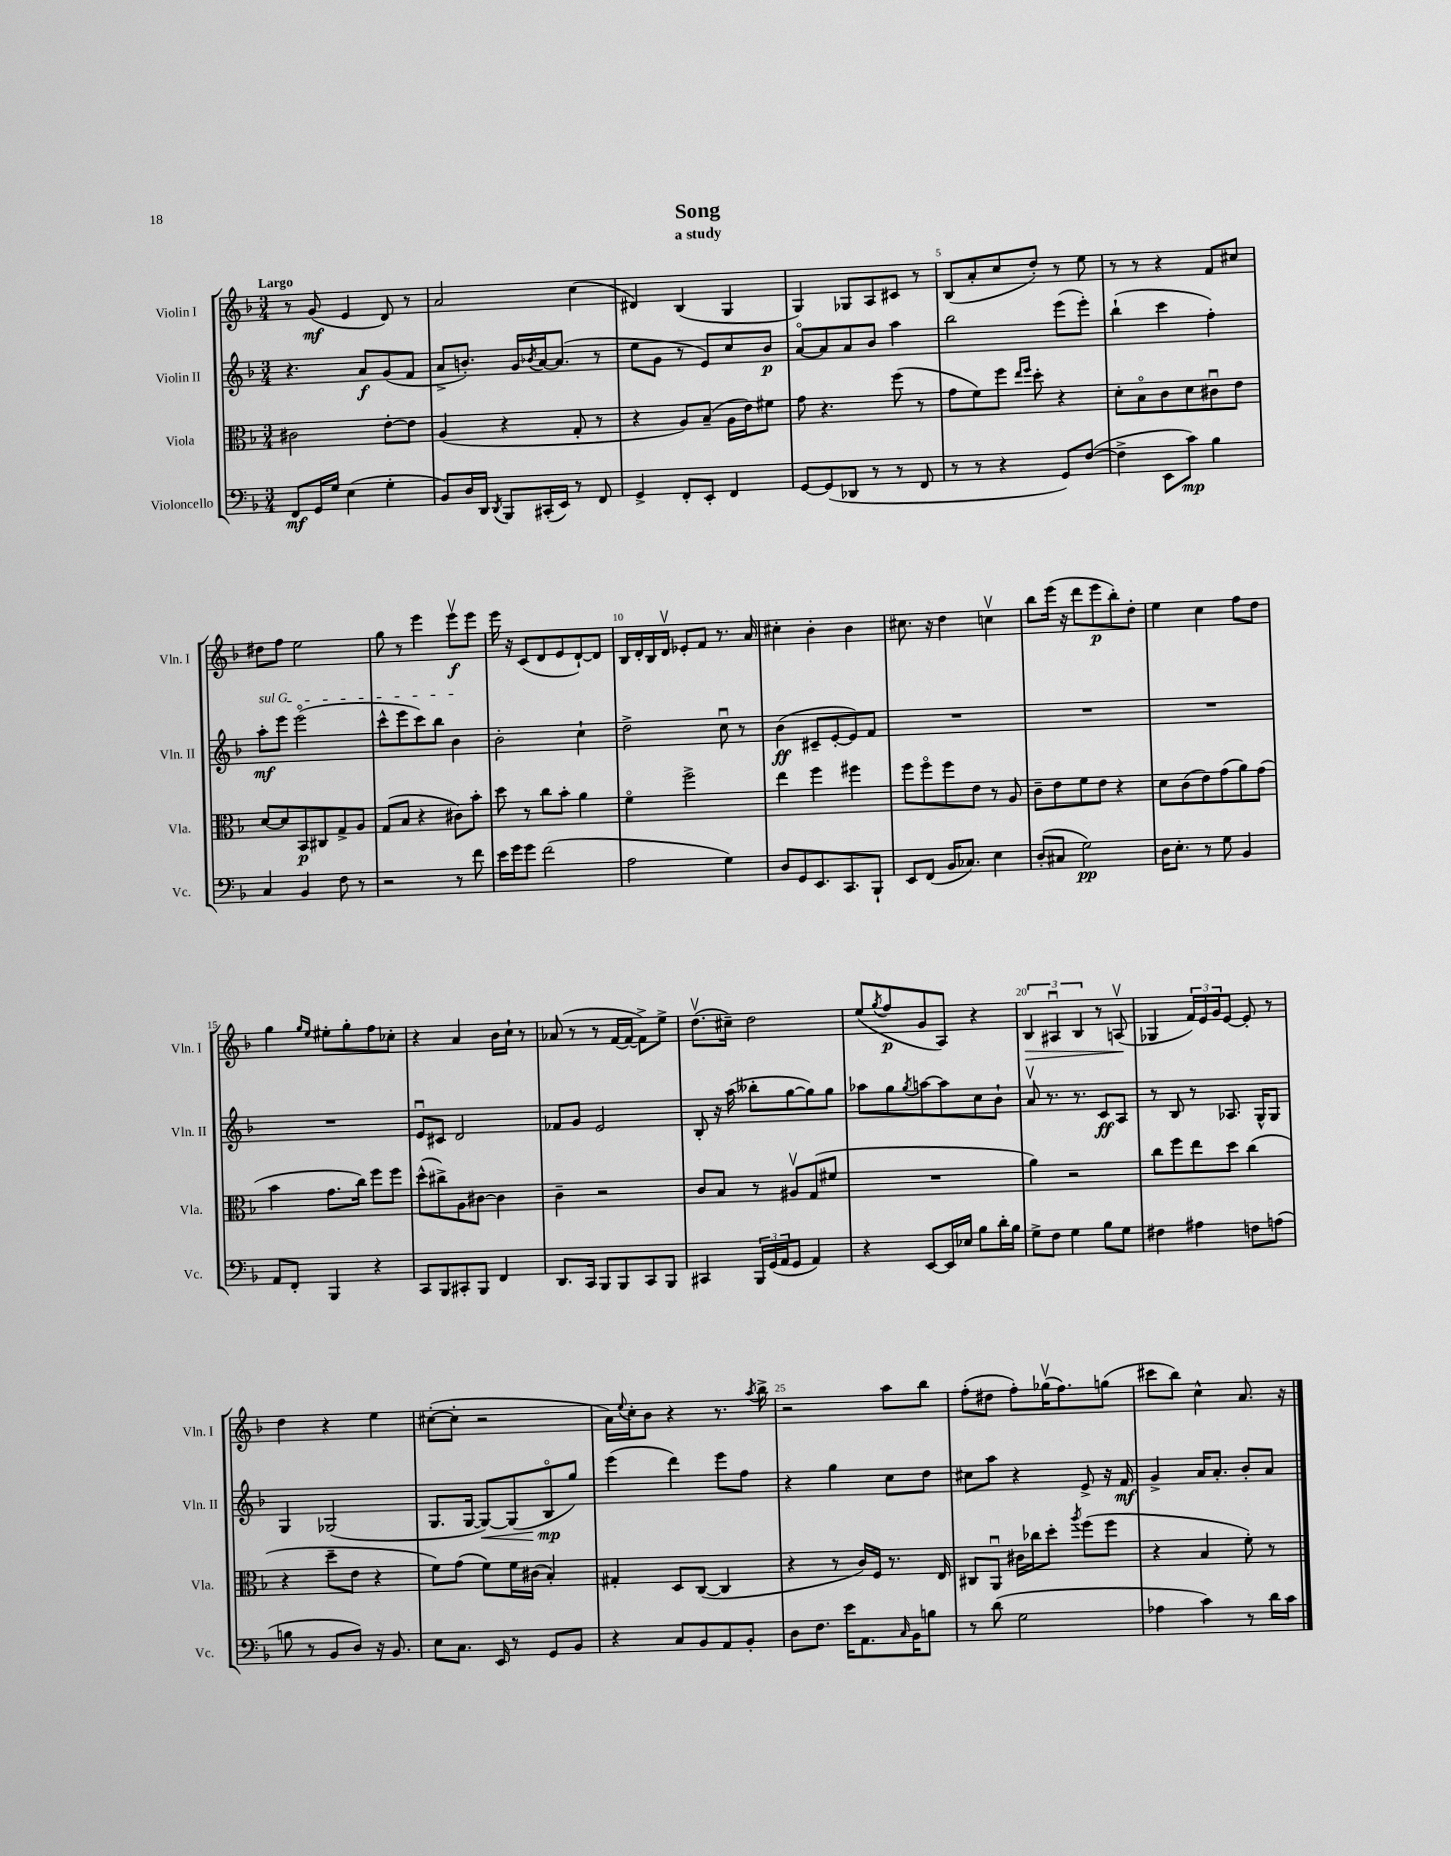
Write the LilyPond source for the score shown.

\header { title = "Song" subtitle = "a study" }
<<
\new StaffGroup <<
\new Staff = "s0" \with { instrumentName = "Violin I" shortInstrumentName = "Vln. I" } {
    \clef treble \key f \major \numericTimeSignature \time 3/4 \tempo "Largo"
    r8 g'8\mf( e'4 d'8) r8 |
    a'2 c''4( |
    dis'4) bes4( g4 |
    g4) ges8 a8 cis'8 r8 |
    bes8( a'8-. c''8 d''8-.) r8 e''8 |
    r8 r8 r4 f'8 cis''8 |
    dis''8 f''8 e''2 |
    g''8 r8 e'''4 e'''8\upbow\f e'''8 |
    e'''16 r16 c'8( d'8 e'8 d'8~-!) d'8 |
    bes16 d'16-. bes16 d'16\upbow ees'8-. f'8 r8. a'16 |
    cis''4-. bes'4-. bes'4 |
    cis''8. r16 d''4 c''4\upbow |
    bes''8 e'''16( r16 d'''8 e'''8\p bes''8-.) d''8-. |
    e''4 c''4 f''8 d''8 |
    g''4 \grace { g''16 e''16 } eis''8-. g''8-. f''8 ces''8-. |
    r4 a'4 bes'16 c''16-! r8 |
    aes'8( r8 r8 f'16~ f'16~ f'8->) e''8-> |
    d''8.\upbow( cis''16--) d''2 |
    e''8( \acciaccatura { g''8 } f''8\p g'8 a8) r4 |
    \tuplet 3/2 { bes4\> ais4\downbow bes4 } r8 a8\upbow\!( |
    ges4 \tuplet 3/2 { f'16) e'16 g'16 } e'8~ e'8-. r8 |
    d''4 r4 e''4 |
    cis''8~-.( cis''8-. r2 |
    a'16) \appoggiatura { e''8 } c''16-. bes'8 r4 r8. \acciaccatura { a''8 } bes''16-> |
    r2 a''8 bes''8 |
    f''8-.( dis''8 f''8-.) ges''16\upbow( f''8.) g''8( |
    cis'''8 bes''8) c''4-^ a'8. r16 \bar "|." |
}
\new Staff = "s1" \with { instrumentName = "Violin II" shortInstrumentName = "Vln. II" } {
    \clef treble \key f \major \numericTimeSignature \time 3/4
    r4. a'8\f g'8( f'8 |
    a'8-> b'8.-.) g'16 \acciaccatura { bes'8 } a'16~ a'8.( r8 |
    e''8 g'8 r8 e'8) c''8 bes'8\p |
    a'8~\flageolet a'8 a'8 bes'8 a''4 |
    bes''2 e'''8( e'''8-.) |
    bes''4-!( c'''4 f''4-.) |
    \once \override TextSpanner.bound-details.left.text = \markup { \italic "sul G" } a''8-.\mf\startTextSpan e'''8 e'''2\flageolet( |
    c'''8-^ e'''8 c'''8) bes''8 bes'4\stopTextSpan |
    bes'2-. c''4-! |
    d''2-> c''8\downbow r8 |
    bes'4\ff( cis'8-- e'8~-. e'8) f'8 |
    R2. |
    R2. |
    R2. |
    R2. |
    e'8\downbow cis'8 d'2 |
    fes'8 g'8 e'2 |
    bes8-. r16 a''16( beses''8-. g''8~ g''8) g''8 |
    aes''8 g''8 \acciaccatura { g''8 } a''8~ a''8 c''8 bes'8-! |
    a'8\upbow r8. r8. c'8\ff a8 |
    r8 bes8 r8 aes8. g16-^ g8 |
    g4 ges2( |
    g8. g16~ g8~\<) g8( bes8\flageolet\mp\! g''8) |
    e'''4( d'''4) e'''8 f''8 |
    r4 g''4 c''8 d''8 |
    cis''8 a''8 r4 e'8-> r16 f'16\mf |
    g'4-> a'16 a'8.-. bes'8-. a'8 \bar "|." |
}
\new Staff = "s2" \with { instrumentName = "Viola" shortInstrumentName = "Vla." } {
    \clef alto \key f \major \numericTimeSignature \time 3/4
    cis'2 e'8~-. e'8 |
    a4( r4 g8-. r8 |
    r4 a8) bes8--( a16 e'16) fis'8 |
    g'8 r4. f''8( r8 |
    g'8 f'8) f''8 \grace { e''16 f''16 } d''8-. r4 |
    d'8-. bes8\flageolet c'8 d'8 cis'8\downbow e'8 |
    d'8~ d'8 bes,8\p cis8 g8-> a8 |
    g8( bes8 r4 cis'8) bes'8-. |
    d''8 r8 c''8 bes'8-. a'4 |
    f'4\flageolet f''2-> |
    e''4 f''4 fis''4 |
    f''8 f''8\flageolet f''8 e'8 r8 a8 |
    c'8-- e'8 f'8 e'8 r4 |
    d'8 c'8( e'8) g'8( a'8) g'8( |
    bes'4 g'8. c''16) f''8 f''8 |
    d''8-^( cis''8->) a8 cis'8~ cis'4 |
    c'4-- r2 |
    c'8 bes8 r8 ais8\upbow g8( fis'8 |
    R2. |
    a'4) r2 |
    c''8 f''8 e''8 d''8 c''4( |
    r4 d''8-- e'8 r4 |
    f'8) g'8( f'8) f'16 cis'16( bes4-.) |
    gis4-. d8 c8~( c4 |
    r4 r8 c'16) f16 r8. e16 |
    cis8 a,8\downbow cis'16 ces''16 d''8-. \acciaccatura { a''8 } f''8( f''8 |
    r4 bes4 f'8-.) r8 \bar "|." |
}
\new Staff = "s3" \with { instrumentName = "Violoncello" shortInstrumentName = "Vc." } {
    \clef bass \key f \major \numericTimeSignature \time 3/4
    f,8\mf g,16 g16 e4( g4-. |
    bes,8) d16 d,16 \acciaccatura { d,8 } bes,,8 cis,16-.( e,16) r8 f,8 |
    g,4-> f,8-. e,8-. f,4 |
    g,8~ g,8( des,8 r8 r8 f,8 |
    r8 r8 r4 g,8) f8~( |
    f4-> e,8 c'8\mp) bes4 |
    c4 bes,4 f8 r8 |
    r2 r8 f'8 |
    e'16 g'16 g'8 f'2( |
    a2 g4) |
    d8 g,8 e,8. c,8. bes,,8-! |
    e,8 f,8( bes,16 ces8.) e4 |
    d8-.( cis8 g2\pp) |
    d16 e8.-. r8 g8 bes,4 |
    a,8 f,8-. bes,,4 r4 |
    c,8 bes,,8 cis,8-. bes,,8 f,4 |
    d,8. c,16 bes,,8 bes,,8 c,8 bes,,8 |
    cis,4 \tuplet 3/2 { bes,,16 g,16( a,16 } g,8 a,4) |
    r4 e,8~ e,16 ees16 bes8 d'16-. bes16 |
    g8-> f8 g4 bes8 g8 |
    fis4 ais4 f8 a8( |
    b8 r8 bes,8 d8) r16 bes,8. |
    e8 c8. e,16 r8 g,8 bes,8 |
    r4 c8 bes,8 a,8 bes,8-. |
    d8 f8. e'16 a,8. \grace { c16 } bes,16 b8 |
    r8 d'8( g2 |
    aes4 c'4) r8 d'16 c'16 \bar "|." |
}
>>
>>
\layout { \context { \Score \override BarNumber.break-visibility = ##(#f #t #t) barNumberVisibility = #(every-nth-bar-number-visible 5) } }
